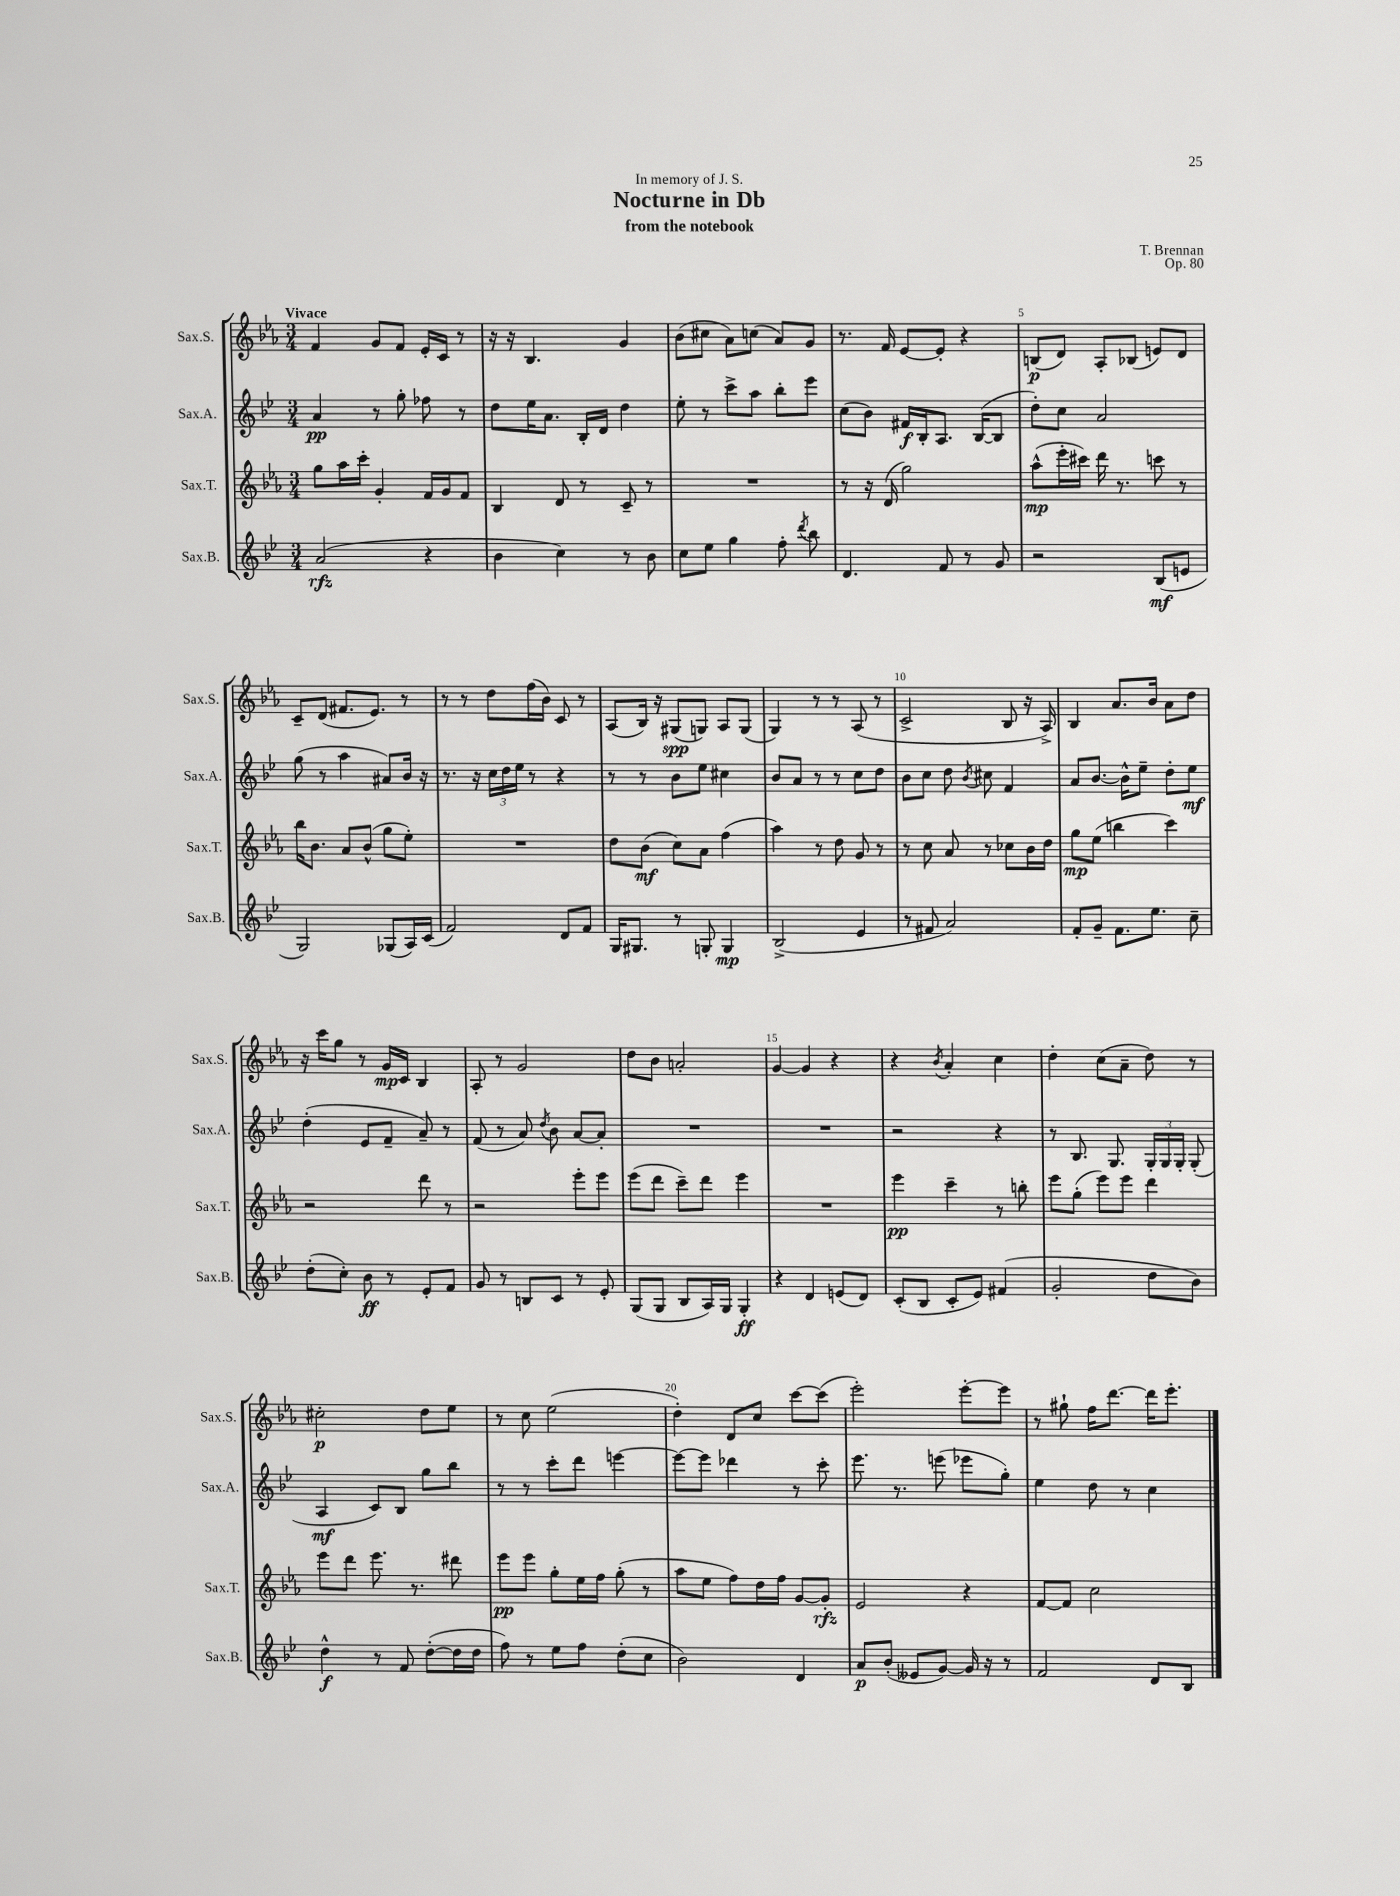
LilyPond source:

\header { title = "Nocturne in Db" composer = "T. Brennan" subtitle = "from the notebook" dedication = "In memory of J. S." opus = "Op. 80" }
<<
\new StaffGroup <<
\new Staff = "s0" \with { instrumentName = "Sax.S." shortInstrumentName = "Sax.S." } {
    \clef treble \key ees \major \numericTimeSignature \time 3/4 \tempo "Vivace"
    \autoBeamOff f'4 g'8[ f'8] ees'16[-. c'16] r8 |
    r16 r16 bes4. g'4 |
    bes'8[( cis''8] aes'8[) c''8]( aes'8[) g'8] |
    r8. f'16 ees'8[~ ees'8]-. r4 |
    b8[\p( d'8]) aes8[-. bes8]( e'8[) d'8] |
    c'8[-- d'8]( fis'8.[ ees'8.]) r8 |
    r8 r8 d''8[ f''16( bes'16]) c'8 r8 |
    aes8[( bes16]) r16 gis8[\spp( g8]) aes8[ g8]( |
    g4) r8 r8 aes8( r8 |
    c'2-> bes8 r16 aes16->) |
    bes4 aes'8.[ bes'16] aes'8[ d''8] |
    r16 c'''16[ g''8] r8 g'16[\mp c'16] bes4 |
    aes8-. r8 g'2 |
    d''8[ bes'8] a'2-. |
    g'4~ g'4 r4 |
    r4 \acciaccatura { bes'8 } aes'4-. c''4 |
    d''4-. c''8[( aes'8]-- d''8) r8 |
    cis''2-.\p d''8[ ees''8] |
    r8 c''8 ees''2( |
    d''4-.) d'8[ c''8] c'''8[~ c'''8]( |
    ees'''2-.) ees'''8[~-. ees'''8] |
    r8 gis''8-! f''16[ d'''8.]~ d'''16[ ees'''8.]-. \bar "|." |
}
\new Staff = "s1" \with { instrumentName = "Sax.A." shortInstrumentName = "Sax.A." } {
    \clef treble \key bes \major \numericTimeSignature \time 3/4
    \autoBeamOff a'4\pp r8 g''8-. fes''8 r8 |
    d''8[ ees''16 a'8.] bes16[-. d'16] d''4 |
    ees''8-. r8 c'''8[-> a''8] bes''8[-. ees'''8] |
    c''8[( bes'8]) fis'16[\f bes16-. a8.] bes16[~( bes8] |
    d''8[-.) c''8] a'2 |
    g''8( r8 a''4 ais'8[) bes'16] r16 |
    r8. r16 \tuplet 3/2 { c''16[ d''16 ees''16] } r8 r4 |
    r8 r8 bes'8[ ees''8] cis''4 |
    bes'8[ a'8] r8 r8 c''8[ d''8] |
    bes'8[ c''8] d''8 \acciaccatura { bes'8 } cis''8 f'4 |
    a'8[ bes'8.]~ bes'16[-^ ees''8]-- d''8[-. ees''8]\mf |
    d''4-.( ees'8[ f'8]-- a'8--) r8 |
    f'8( r8 a'8) \acciaccatura { d''8 } bes'8 a'8[~ a'8]-. |
    R2. |
    R2. |
    r2 r4 |
    r8 bes8. g8. \tuplet 3/2 { g16[-. g16 g16]-. } g8-.( |
    a4\mf c'8[) bes8] g''8[ bes''8] |
    r8 r8 c'''8[-. d'''8] e'''4~ |
    e'''8[~ e'''8] des'''4 r8 c'''8-. |
    ees'''8. r8. e'''8( ees'''8[ g''8]-.) |
    ees''4 d''8 r8 c''4 \bar "|." |
}
\new Staff = "s2" \with { instrumentName = "Sax.T." shortInstrumentName = "Sax.T." } {
    \clef treble \key ees \major \numericTimeSignature \time 3/4
    \autoBeamOff g''8[ aes''16 c'''16]-. g'4-. f'16[ g'16 f'8] |
    bes4 d'8 r8 c'8-- r8 |
    R2. |
    r8 r16 d'16( g''2) |
    aes''8[-^\mp( ees'''16-. cis'''16]) d'''16 r8. c'''8 r8 |
    bes''16[ bes'8.] aes'8[ bes'8]-^( g''8[ ees''8]-.) |
    R2. |
    d''8[ bes'8]\mf( c''8[) aes'8] f''4( |
    aes''4) r8 d''8 g'8 r8 |
    r8 c''8 aes'8 r8 ces''8[ bes'16 d''16] |
    g''8[\mp ees''8]( b''4 c'''4) |
    r2 d'''8 r8 |
    r2 ees'''8[-. ees'''8] |
    ees'''8[( d'''8] c'''8[--) d'''8] ees'''4 |
    R2. |
    ees'''4\pp c'''4-- r8 b''8-. |
    ees'''8[ g''8]-.( ees'''8[) ees'''8] d'''4 |
    ees'''8[ d'''8] ees'''8. r8. dis'''8 |
    ees'''8[\pp ees'''8] g''8[-. ees''16 f''16] g''8-.( r8 |
    aes''8[ ees''8] f''8[) d''16 f''16] g'8[~ g'8]-.\rfz |
    ees'2 r4 |
    f'8[~ f'8] c''2 \bar "|." |
}
\new Staff = "s3" \with { instrumentName = "Sax.B." shortInstrumentName = "Sax.B." } {
    \clef treble \key bes \major \numericTimeSignature \time 3/4
    \autoBeamOff a'2\rfz( r4 |
    bes'4 c''4) r8 bes'8 |
    c''8[ ees''8] g''4 f''8-. \acciaccatura { d'''8 } bes''8 |
    d'4. f'8 r8 g'8 |
    r2 bes8[\mf( e'8] |
    g2) ges8[( a16) c'16]( |
    f'2) d'8[ f'8] |
    g16[ gis8.] r8 g8-. g4\mp |
    bes2->( ees'4 |
    r8 fis'8 a'2) |
    f'8[-. g'8]-- f'8.[ ees''8.] c''8-- |
    d''8[-.( c''8]-.) bes'8\ff r8 ees'8[-. f'8] |
    g'8 r8 b8[ c'8] r8 ees'8-. |
    g8[( g8] bes8[ a16) g16] g4-.\ff |
    r4 d'4 e'8[( d'8]) |
    c'8[-.( bes8] c'8[-. ees'8]) fis'4( |
    g'2-. d''8[ bes'8]) |
    d''4-^\f r8 f'8 d''8[~-.( d''16 d''16] |
    f''8) r8 ees''8[ f''8] d''8[-.( c''8] |
    bes'2) d'4 |
    a'8[\p bes'8]-.( eeses'8[ g'8]~) g'16 r16 r8 |
    f'2 d'8[ bes8] \bar "|." |
}
>>
>>
\layout { \context { \Score \override BarNumber.break-visibility = ##(#f #t #t) barNumberVisibility = #(every-nth-bar-number-visible 5) } }
